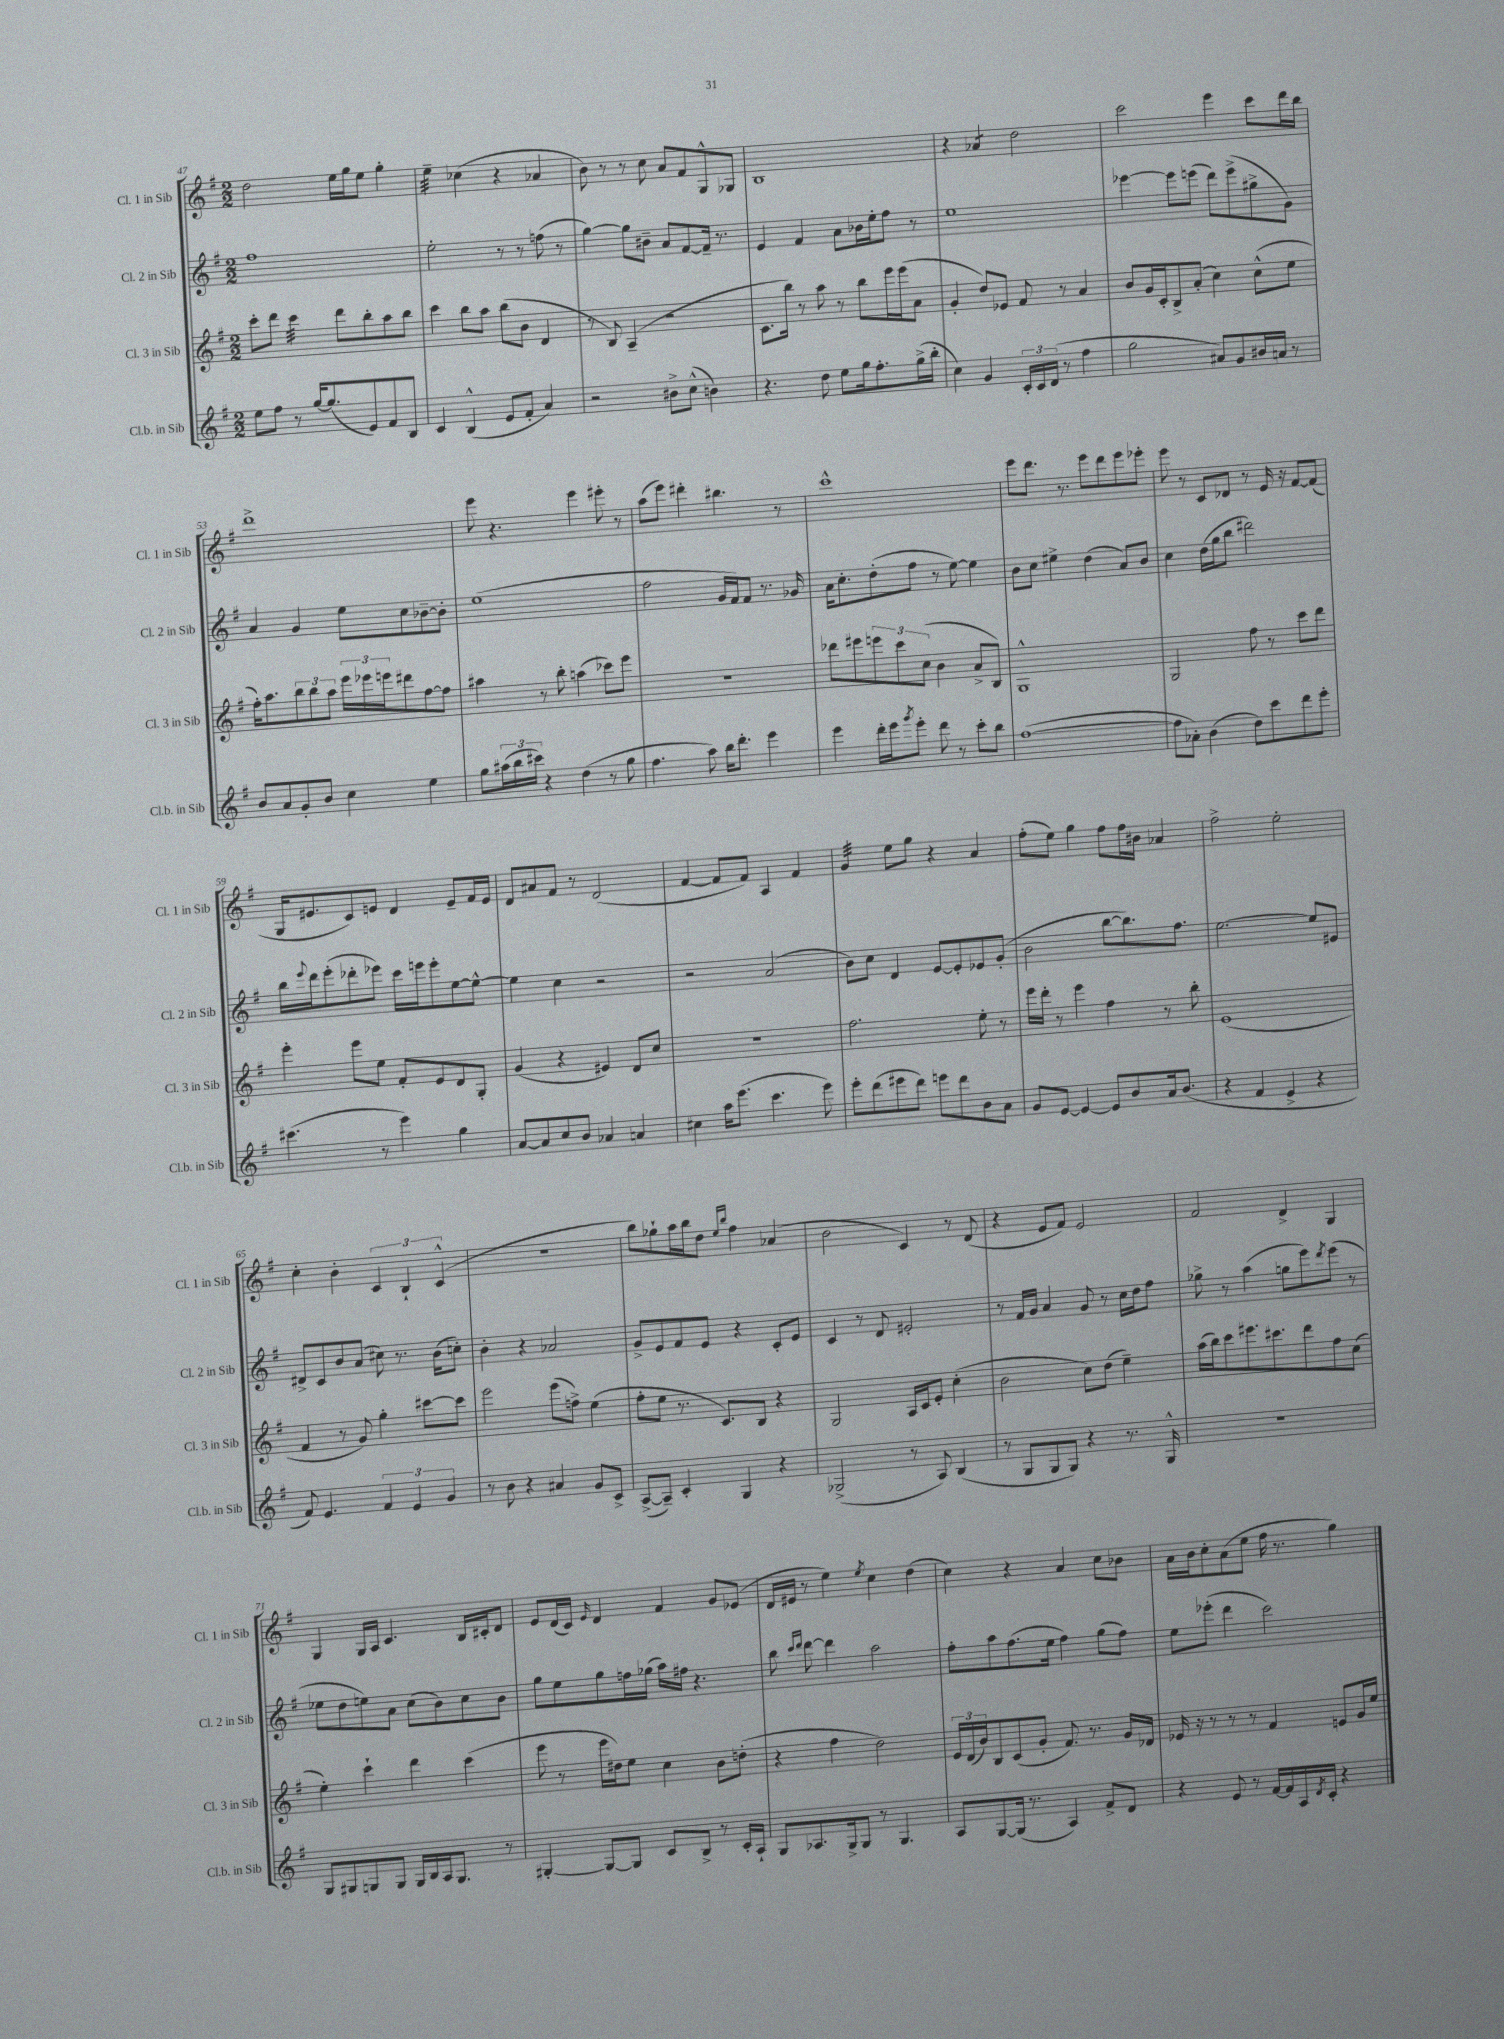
<<
\new StaffGroup <<
\new Staff = "s0" \with { instrumentName = "Cl. 1 in Sib" shortInstrumentName = "Cl. 1 in Sib" } {
    \clef treble \key g \major \numericTimeSignature \time 2/2
    d''2 e''16 g''16 e''8 g''4-. |
    e''4:32-- ces''4( r4 aes'4 |
    b'8) r8 r8 c''8 a'8 fis'8 g8-^ ges8 |
    b1 |
    r4 aes'4:8 d''2 |
    c'''2 e'''4 c'''8 d'''16 b''16 |
    d'''1-> |
    e'''8 r4. e'''4 eis'''8-. r8 |
    a''8( e'''8) dis'''4-. bis''4. r8 |
    c'''1-^ |
    e'''8 d'''8. r8. e'''8 d'''8 e'''8 ees'''8-. |
    e'''8 r8 c'8 des'8 r8 e'16 r16 fis'8~ fis'8( |
    g16 eis'8. c'8) e'8 d'4 e'8-- fis'16 e'16 |
    d'8 ais'8 fis'8 r8 d'2( |
    fis'4~ fis'8 fis'8) a4 fis'4 |
    g'4:32 e''8 g''8 r4 a'4 |
    fis''8-.( e''8) g''4 fis''8 fis''16 bis'16 aes'4 |
    fis''2-> e''2-. |
    c''4-. b'4-. \tuplet 3/2 { c'4 b4-! c'4-^( } |
    R1 |
    b''8) ges''8-! a''16 b''16 d''8 \grace { e''16 b''16 } fis''4 aes'4( |
    b'2 c'4) r8 d'8( |
    r4 e'8 fis'8) e'2 |
    fis'2 d'4-> g4 |
    g4 g16 a16 c'4. b16 cis'16-. d'8 |
    e'8 d'16( c'16) \grace { e'16 } d'4 fis'4 g'8 ees'8( |
    d'16 eis'16 r8 e''4) \acciaccatura { e''8 } c''4 d''4( |
    c''4) r4 a'4 c''8 bes'8 |
    a'16 b'16 c''8-. a'8( e''8 fis''16 r8. g''4) \bar "|." |
}
\new Staff = "s1" \with { instrumentName = "Cl. 2 in Sib" shortInstrumentName = "Cl. 2 in Sib" } {
    \clef treble \key g \major \numericTimeSignature \time 2/2
    fis''1 |
    e''2-. r8 r8 f''8( r8 |
    g''4~) g''8 bis'8-- a'8 fis'8~ fis'16-- r8. |
    e'4 fis'4 a'8 bes'16 e''16-. fis''8 r8 |
    e''1 |
    ees'''4~ ees'''8 e'''8( d'''8) e'''8->( gis''8-> g'8) |
    a'4 g'4 e''8 c''8 bes'8~-- bes'8-. |
    e''1( |
    fis''2 g'16 fis'16) fis'8 r8. ges'16 |
    a'16 c''8.-. d''8-.( fis''8 r8 e''8~) e''4 |
    b'8 c''8 eis''4-> d''4( a'8) b'8 |
    c''4 d''16( g''16 b''8 dis'''2) |
    b''16 \appoggiatura { e'''8 } d'''16 e'''8-.( des'''8-. ees'''8) c'''16 e'''16 e'''8-. e''8~ e''8~-^ |
    e''4 c''4 r2 |
    r2 a'2( |
    b'8) c''8 d'4 e'8~ e'8-. ees'8 g'8-.( |
    b'2 b''8~ b''8.) fis''8. |
    e''2.~ e''8 eis'8 |
    dis'8-> c'8 b'8 a'8( cis''8) r8. b'16( c''8-.) |
    b'4-. r4 aes'2 |
    g'8-> e'8 fis'8 e'8 r4 c'8-. e'8 |
    c'4 r8 d'8 eis'2-. |
    r8 fis'16 g'16 a'4 g'8 r8 c''16 d''16 fis''8 |
    ges''8-> r8 a''4( g''8 e'''8) \acciaccatura { d'''8 } e'''8( r8 |
    ees''8 d''8 e''8) a'8 c''8( b'8) c''8 b'8 |
    g''8 e''8 g''8 f''16 ges''16( a''16) fis''16 r4. |
    b''8 \grace { c'''16 d'''16 } d'''8~ d'''4 a''2 |
    fis''8-. a''8 fis''8.( e''16 fis''4) g''8( fis''8) |
    e''8 ees'''8-.( d'''4 c'''2) \bar "|." |
}
\new Staff = "s2" \with { instrumentName = "Cl. 3 in Sib" shortInstrumentName = "Cl. 3 in Sib" } {
    \clef treble \key g \major \numericTimeSignature \time 2/2
    c'''8-. d'''8 c'''4:32 d'''8 b''8-. a''8 b''8 |
    c'''4 b''8 a''8 b''8( b'8 d'4 |
    r8 b8) a4--( r2 |
    c'8. b''16) r8 a''8 r8 b''8 e'''16 e'''16( a'8 |
    g'4-. d''8) ees'8 fis'8 r8 a'4 |
    b'8 g'16 c'16-. b8-> a'8-.( c''4) c''8-^( e''8 |
    fis''16-.) a''8. \tuplet 3/2 { b''8 b''8 a''8 } \tuplet 3/2 { e'''16 ees'''16 e'''16 } dis'''8 fis''8~ fis''8 |
    ais''4 r8 b''8-. a''4( ces'''8) e'''8 |
    r1 |
    des'''8 eis'''8 \tuplet 3/2 { e'''8 c'''8 c''8( } b'4 a'8-> b8) |
    g1-^ |
    g2 fis''8 r8 c'''8 d'''8 |
    e'''4-. e'''8 e''8 fis'8-. e'8 d'8 g8-. |
    g'4( r4 eis'4) d'8 c''8 |
    R1 |
    fis''2. e''8-. r8 |
    e'''16 d'''16-. r8 e'''4 fis''4 r8 b''8-. |
    e'1( |
    fis'4 r8 g'8) g''4-. cis'''8~ cis'''8 |
    e'''2 e'''8( f''8->) e''4( |
    fis''8-. e''8 r8. c'8.) b8 r4 |
    g2 a16 c'16 e'8-. c''4-.( |
    b'2 c''8) d''8( e''4--) |
    a''16( b''16) c'''8 eis'''8. cis'''8. d'''8 fis''8 c''8( |
    e''4-.) c'''4-! d'''4 c'''4( |
    e'''8 r8 e'''16 dis''16) e''8 c''4 b'8 d''8-.( |
    r4 fis''4 d''2) |
    \tuplet 3/2 { e'16 d'16( b'16) } b8 c'8( g'8-. fis'8.) r8. g'16 des'16 |
    ees'16 r16 r8 r8 r8 fis'4 e'8 g'16 e''16 \bar "|." |
}
\new Staff = "s3" \with { instrumentName = "Cl.b. in Sib" shortInstrumentName = "Cl.b. in Sib" } {
    \clef treble \key g \major \numericTimeSignature \time 2/2
    e''8 fis''8 r8 g''16~ g''8.( e'8) fis'8 b8 |
    c'4 b4-^( e'8 fis'8-. a'4) |
    r2 bis'8-> c''8-^( b'4) |
    r4. d''8 e''8 g''16 fis''8.-. g''16->( b''16-. |
    c''4) g'4 \tuplet 3/2 { c'16-. c'16 d'16( } r8 fis''4 |
    g''2 ais'8) g'8 bis'16 a'16 r8 |
    b'8 a'8 g'8-. b'8 c''4 e''4 |
    g''8 \tuplet 3/2 { ais''16( b''16 cis'''16) } r4 d''4( r8 g''8 |
    fis''4. a''8) b''16 d'''8.-. e'''4 |
    e'''4 d'''16-. e'''16 \acciaccatura { g'''8 } e'''8-. d'''8 r8 c'''8-. b''8 |
    fis''1~( |
    fis''8 aes'8-.) b'4( d''8) c'''8 d'''8 e'''8-. |
    cis'''4.( r8 e'''4) g''4 |
    a'8~ a'8 c''8 b'8 aes'4 a'4 |
    cis''4 a''16 e'''8.( c'''4. e'''8) |
    e'''8-. d'''8( eis'''8 d'''8) e'''8 d'''8 b'8 a'8 |
    g'8 e'8~ e'4~ e'8 b'8 a'16 b'8.( |
    r4 fis'4 e'4-> r4 |
    fis'8) e'4. \tuplet 3/2 { fis'4 e'4 g'4 } |
    r8 b'8 r4 ais'4 g'8 c'8-> |
    a8~->( a8--) c'4-. g4 r4 |
    ges2->( r8 a8) b4( |
    r8 g8 g8 g8) r4 r8. g16-^ |
    R1 |
    g8 gis8 g8 g8 g16 b16 a16 g8. r8 |
    gis4~-. gis8~ gis8 c'8 b8-> r8 c'16-. a16-! |
    g8 aes8. g16-> g8 r8 g4. |
    a8 g8~ g16( r8. a4) fis'8-> d'8 |
    r4 e'8 r8 fis'16~ fis'16 a16 \acciaccatura { d'8 } c'16-. r4 \bar "|." |
}
>>
>>
\layout { \context { \Score currentBarNumber = #47 } }
